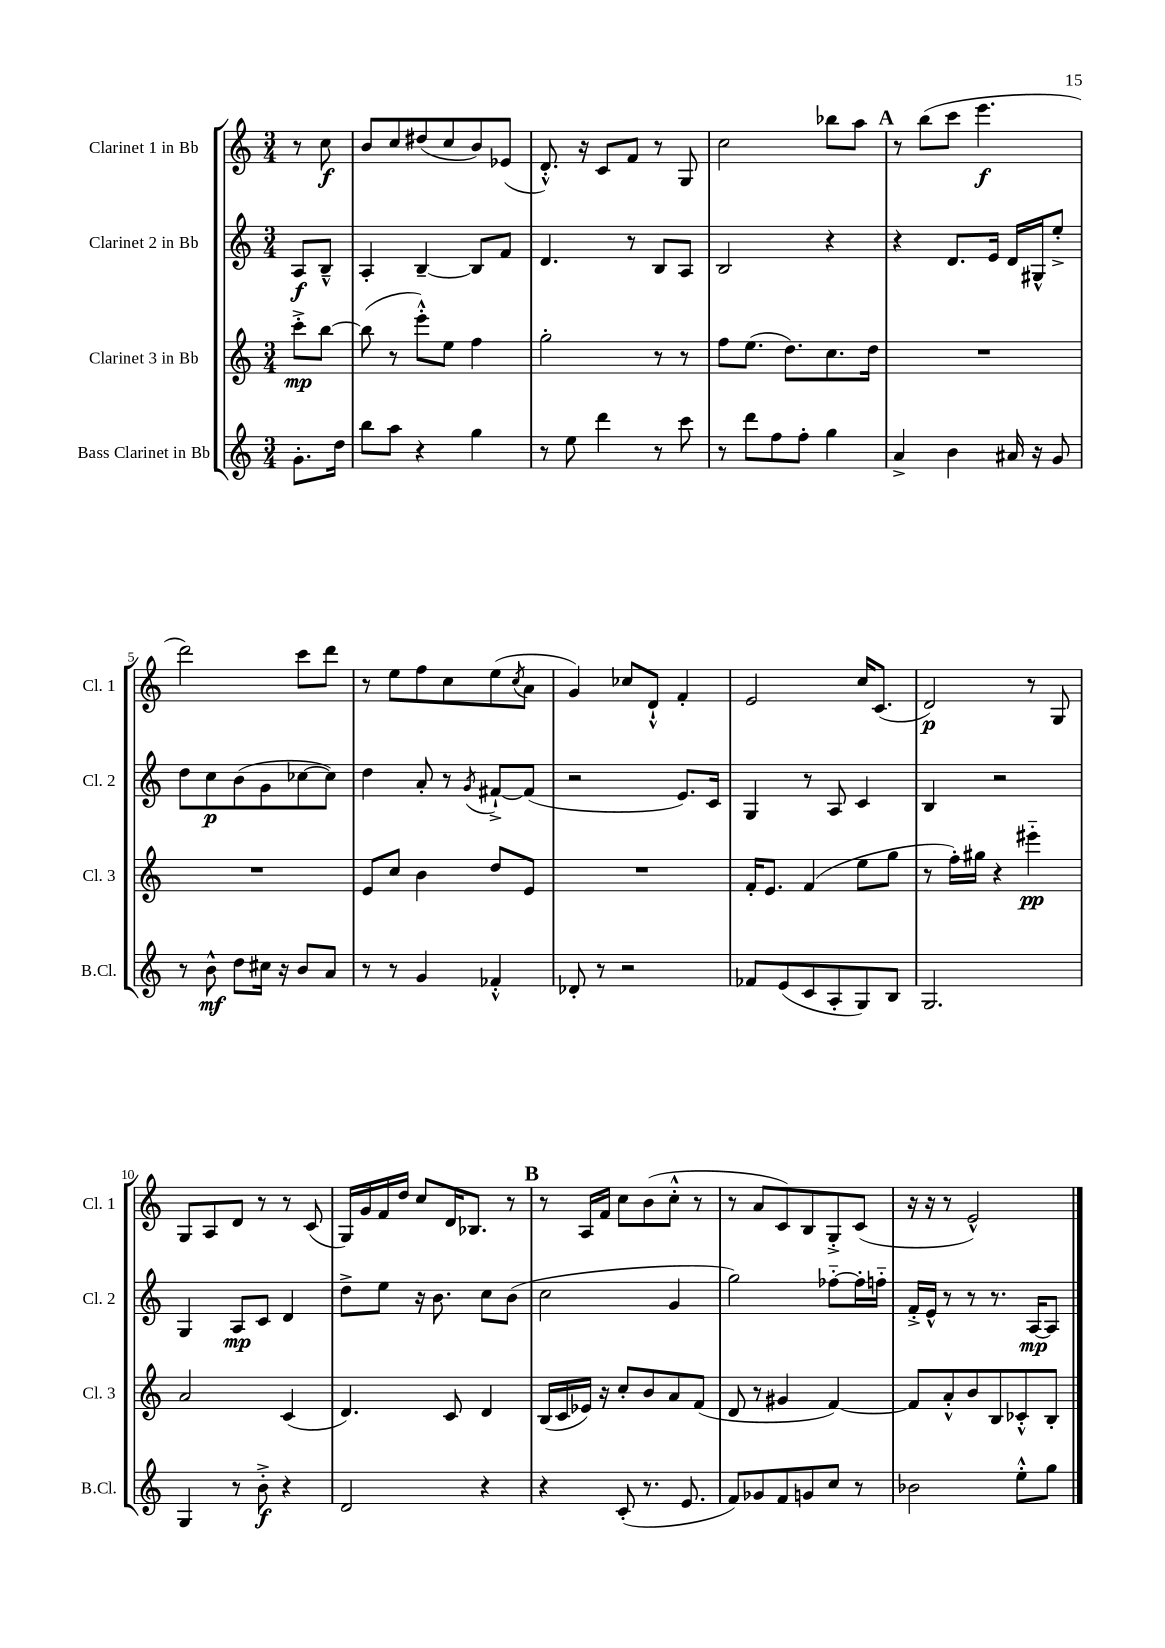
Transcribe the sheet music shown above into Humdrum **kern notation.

**kern	**kern	**kern	**kern
*staff4	*staff3	*staff2	*staff1
*clefG2	*clefG2	*clefG2	*clefG2
*k[]	*k[]	*k[]	*k[]
*M3/4	*M3/4	*M3/4	*M3/4
8.g'\L	8ccc'^\L	8A/L	8r
.	[8bb\J	8B~^^/J	8cc\
16dd\Jk	.	.	.
=	=	=	=
8bb\L	(8bb\]	4A'/	8b/L
8aa\J	8r	.	8cc/
4r	8eee'^^\L)	[4B~/	(8dd#/
.	8ee\J	.	8cc/
4gg\	4ff\	8B/]L	8b/)
.	.	8f/J	(8e-/J
=	=	=	=
8r	2gg'\	4.d/	8.d'^^/)
8ee\	.	.	.
.	.	.	16r
4ddd\	.	.	8c/L
.	.	8r	8f/J
8r	8r	8B/L	8r
8ccc\	8r	8A/J	8G/
=	=	=	=
8r	8ff\L	2B/	2cc\
8ddd\L	(8.ee\J	.	.
8ff\	.	.	.
.	8.dd\L)	.	.
8ff'\J	.	.	.
4gg\	8.cc\	4r	8bb-\L
.	.	.	8aa\J
.	16dd\Jk	.	.
=	=	=	=
4a^/	2.r	4r	8r
.	.	.	(8bb\L
4b\	.	8.d/L	8ccc\J
.	.	.	4.eee\
.	.	16e/Jk	.
16a#/	.	16d/LL	.
16r	.	16G#^^/J	.
8g/	.	8ee'^/J	.
=	=	=	=
8r	2.r	8dd\L	2ddd\)
8b^^\	.	8cc\	.
8dd\L	.	(8b\	.
16cc#\Jk	.	8g\	.
16r	.	.	.
8b/L	.	[8cc-\	8ccc\L
8a/J	.	8cc-\]J)	8ddd\J
=	=	=	=
8r	8e/L	4dd\	8r
8r	8cc/J	.	8ee\L
4g/	4b\	8a'/	8ff\
.	.	8r	8cc\
.	.	8qg/	.
4f-'^^/	8dd/L	[8f#`^/L	(8ee\
.	.	.	8qcc/
.	8e/J	(8f#/]J	8a\J
=	=	=	=
8d-'/	2.r	2r	4g/)
8r	.	.	.
2r	.	.	8cc-/L
.	.	.	8d`^^/J
.	.	8.e/L)	4f'/
.	.	16c/Jk	.
=	=	=	=
8f-/L	16f'/LK	4G/	2e/
.	8.e/J	.	.
(8e/	.	.	.
8c/	(4f/	8r	.
8A'/	.	8A/	.
8G/)	8ee\L	4c/	16cc/LK
.	.	.	(8.c/J
8B/J	8gg\J	.	.
=	=	=	=
2.G/	8r	4B/	2d/)
.	16ff'\LL)	.	.
.	16gg#\JJ	.	.
.	4r	2r	.
.	4eee#'~\	.	8r
.	.	.	8G/
=	=	=	=
4G/	2a/	4G/	8G/L
.	.	.	8A/
8r	.	8A/L	8d/J
8b'^\	.	8c/J	8r
4r	(4c/	4d/	8r
.	.	.	(8c/
=	=	=	=
2d/	4.d/)	8dd^\L	16G/LL)
.	.	.	16g/
.	.	8ee\J	16f/
.	.	.	16dd/JJ
.	.	16r	8cc/L
.	.	8.b\	.
.	8c/	.	16d/K
.	.	.	8.B-/J
4r	4d/	8cc\L	.
.	.	(8b\J	8r
=	=	=	=
4r	(16B/LL	2cc\	8r
.	16c/	.	.
.	16e-/JJ)	.	16A/LL
.	16r	.	16f/JJ
(8c'/	8cc'/L	.	8cc\L
8.r	8b/	.	(8b\
.	8a/	4g/	8cc'^^\J
8.e/	.	.	.
.	(8f/J	.	8r
=	=	=	=
8f/L)	8d/	2gg\)	8r
8g-/	8r	.	8a/L
8f/	4g#/	.	8c/)
8g/	.	.	8B/
8cc/J	[4f/)	[8ff-'~\L	8G'^/
8r	.	16ff-'\]L	(8c/J
.	.	16ff'~\JJ	.
=	=	=	=
2b-\	8f/]L	16f'^/LL	16r
.	.	16e^^/JJ	16r
.	8a'^^/	8r	8r
.	8b/	8r	2e^^/)
.	8B/	8.r	.
8ee'^^\L	8c-'^^/	.	.
.	.	[16A/LK	.
8gg\J	8B'/J	8A/]J	.
==	==	==	==
*-	*-	*-	*-
